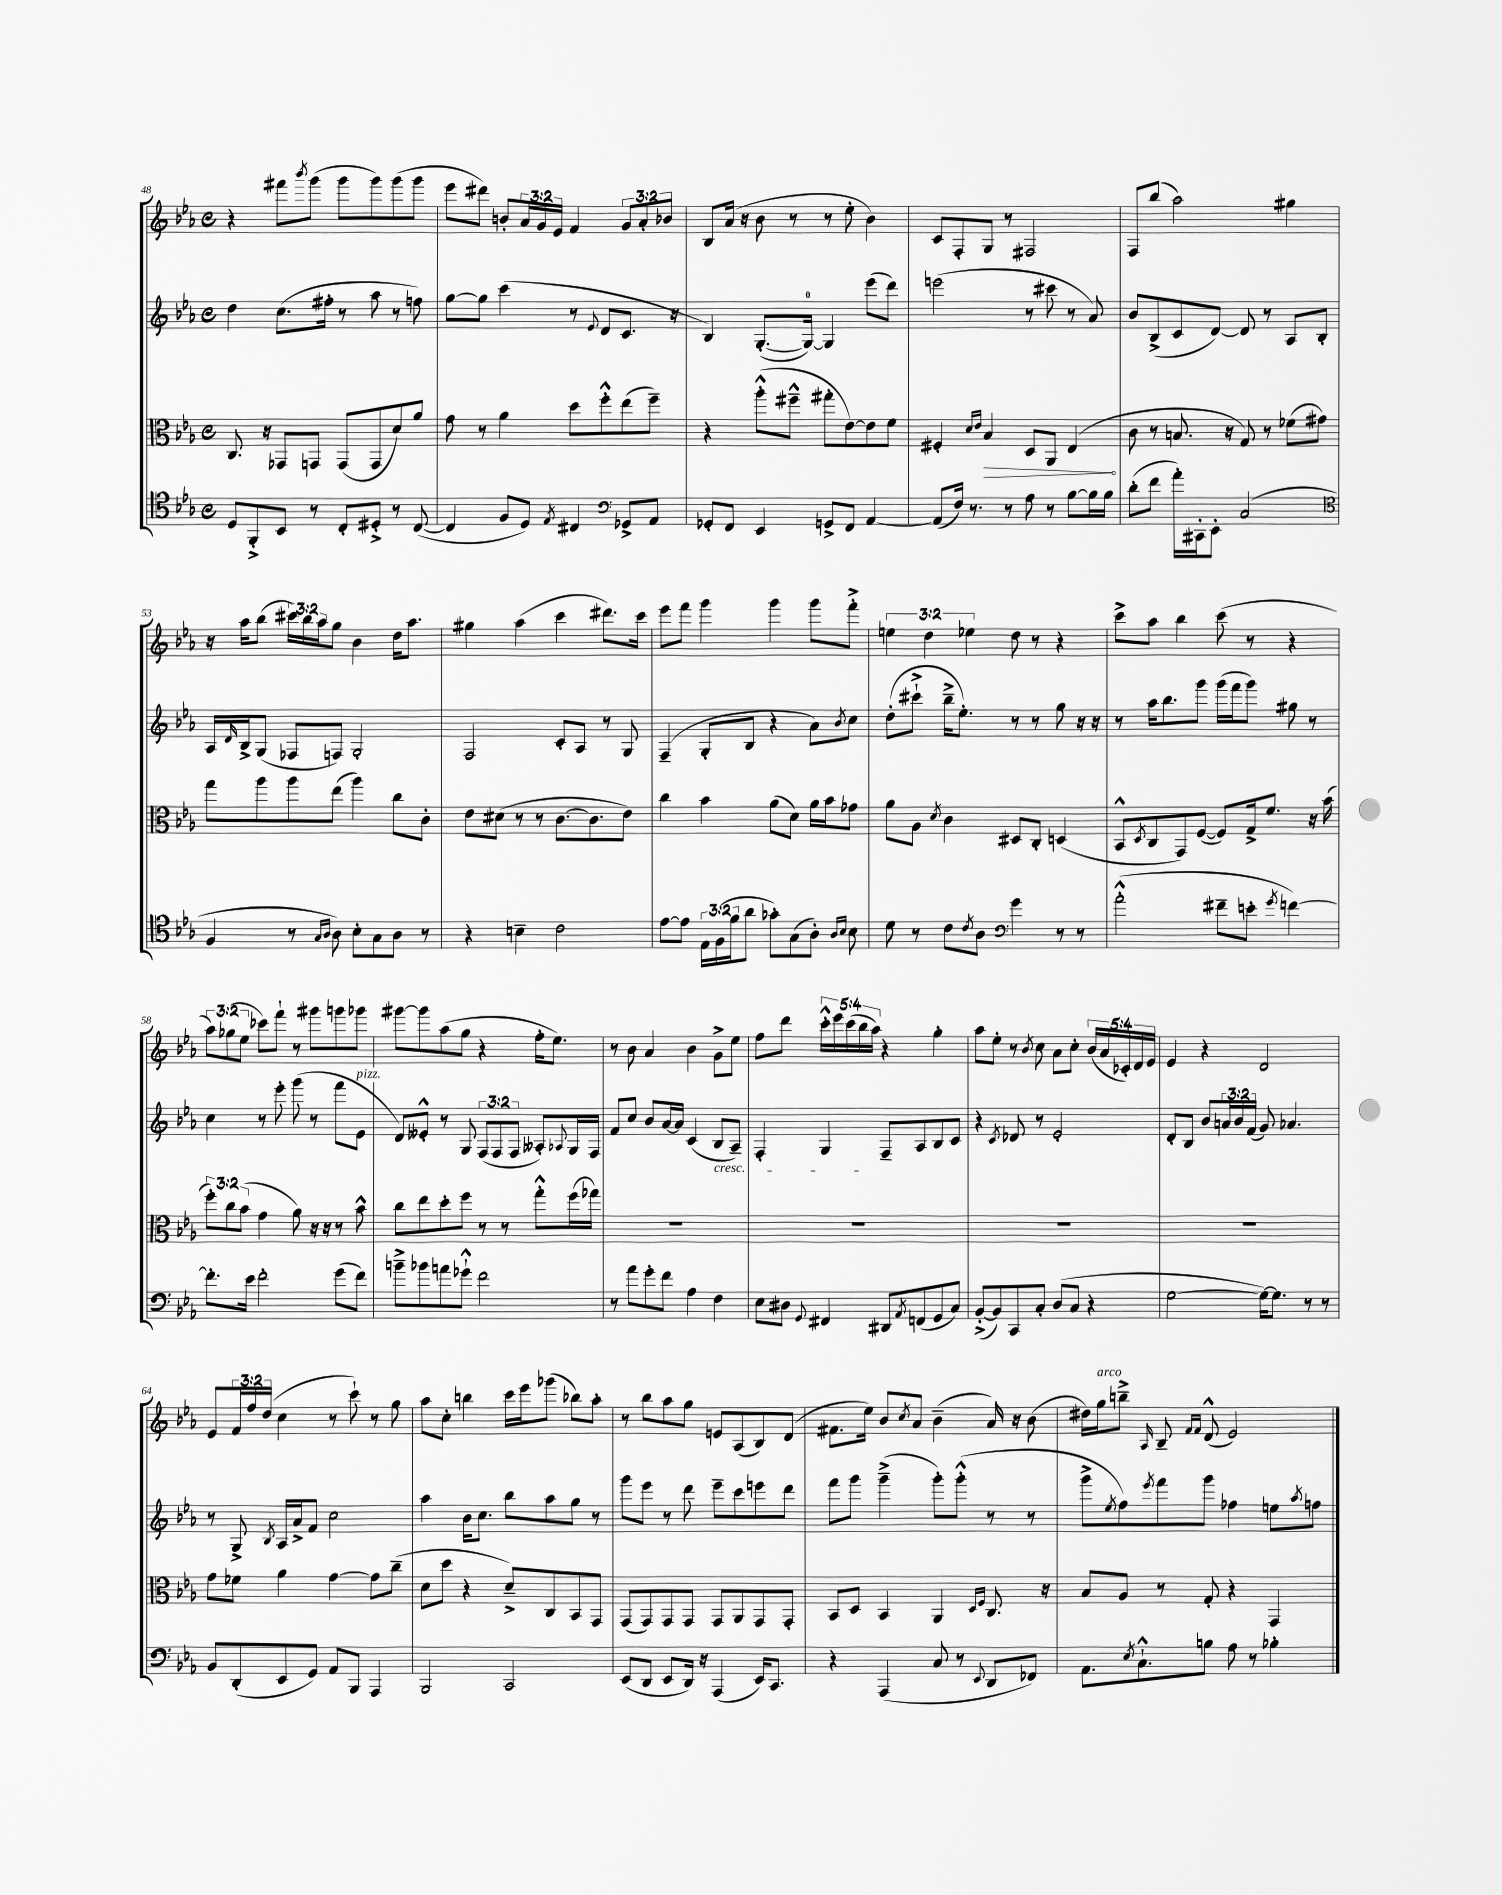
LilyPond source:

<<
\new StaffGroup <<
\new Staff = "s0" {
    \clef treble \key ees \major \defaultTimeSignature \time 4/4 \override Staff.TupletNumber.text = #tuplet-number::calc-fraction-text
    r4 fis'''8 \acciaccatura { bes'''8 } g'''8( g'''8 g'''8) g'''8( g'''8 |
    ees'''8 dis'''8) b'8-. \tuplet 3/2 { aes'16 g'16 ees'16 } f'4 \tuplet 3/2 { g'8 aes'8-. bes'8 } |
    bes8 aes'16( r16 bes'8 r8 r8 ees''8-. bes'4) |
    c'8 f8-. g8 r8 fis2 |
    f8 bes''8( aes''2) gis''4 |
    r16 aes''16 bes''8( \tuplet 3/2 { cis'''16) bes''16 aes''16 } g''8 bes'4 d''16 aes''8. |
    gis''4 aes''4( c'''4 dis'''8.) c'''16 |
    ees'''8 f'''8 g'''4 g'''4 g'''8 f'''8-.-> |
    \tuplet 3/2 { e''4 d''4 ees''4 } d''8 r8 r4 |
    c'''8-> aes''8 bes''4 c'''8( r8 r4 |
    \tuplet 3/2 { aes''8) ges''8( ees''8 } ces'''8) f'''8-! r8 gis'''8 g'''8 ges'''8 |
    gis'''8~ gis'''8 aes''8( g''8 r4 f''16-. ees''8.) |
    r8 bes'8 aes'4 bes'4 g'8-> ees''8 |
    f''8 d'''8 \tuplet 5/4 { c'''16-.-^ ees'''16 c'''16( bes''16 aes''16) } r4 g''4-. |
    aes''8 ees''8-. r8 \acciaccatura { bes'8 } c''8 aes'8 c''8-. \tuplet 5/4 { bes'16( aes'16 ces'16-.) d'16 ees'16 } |
    ees'4 r4 d'2 |
    ees'8 \tuplet 3/2 { f'16 f''16 d''16( } c''4 r8 c'''8-!) r8 g''8 |
    aes''8 c''8-. b''4 c'''16 ees'''16 ges'''8( bes''8) aes''8-. |
    r8 bes''8 aes''8 g''8 e'8 aes8( bes8) d'8( |
    fis'8. ees''16) bes'8 \acciaccatura { c''8 } aes'8 bes'4--( aes'16) r16 bes'8( |
    dis''16) g''16^\markup { \italic "arco" } b''8---> \grace { aes16 } bes8-- \grace { f'16 f'16 } d'8-^( ees'2) \bar "|." |
}
\new Staff = "s1" {
    \clef treble \key ees \major \defaultTimeSignature \time 4/4 \override Staff.TupletNumber.text = #tuplet-number::calc-fraction-text
    d''4 c''8.( fis''16-. r8 aes''8 r8 f''8) |
    g''8~ g''8 c'''4( r8 \appoggiatura { ees'8 } d'8 c'8. r16 |
    bes4) g8.~-.( g16-0~) g4 ees'''8( d'''8) |
    e'''2( r8 cis'''8 r8 aes'8) |
    bes'8 bes8->( c'8 d'8~) d'8 r8 aes8 bes8-. |
    aes16 \grace { d'16 } bes16-> g8( fes8 f8) g2-. |
    f2 c'8-. aes8 r8 g8 |
    f4--( g8-. bes8 r4 aes'8) \acciaccatura { bes'8 } c''8 |
    d''8-.( cis'''8-!-> bes''16---> ees''8.-.) r8 r8 g''8 r16 r16 |
    r8 aes''16 bes''8. g'''8 g'''16( f'''16 g'''8) gis''8 r8 |
    c''4 r8 ees'''8-. g'''8( r8 f'''8 ees'8^\markup { \italic "pizz." } |
    d'8) eeses'8-.-^ r8 g8 \tuplet 3/2 { f8( f8 f8 } aeses8-.) \appoggiatura { aes8 } g16 f16 |
    f'8 c''8 bes'8 aes'16~ aes'16 c'4( bes8\cresc aes8--) |
    f4-. g4\! f8-- aes8 bes8 c'8 |
    r4 \acciaccatura { c'8 } des'8 r8 ees'2-. |
    d'8-. bes8 bes'8 \tuplet 3/2 { a'16 bes'16 f'16( } g'8) aes'4. |
    r8 g8-> \acciaccatura { bes8 } aes16 aes'16-> f'8 c''2 |
    aes''4 bes'16 c''8. bes''8 aes''8 g''8 r8 |
    g'''8 ees'''8 r8 d'''8 ees'''8-- c'''8 e'''8 d'''8 |
    f'''8 g'''8 g'''4--->( g'''8-.) g'''8-.-^( r8 r8 |
    g'''8-> \acciaccatura { ees''8 } f''8) \acciaccatura { ees'''8 } f'''8 g'''8 fes''4 e''8 \acciaccatura { aes''8 } f''8 \bar "|." |
}
\new Staff = "s2" {
    \clef alto \key ees \major \defaultTimeSignature \time 4/4 \override Staff.TupletNumber.text = #tuplet-number::calc-fraction-text
    c8. r16 ges,8 g,8 g,8( g,8 d'8) aes'8 |
    g'8 r8 aes'4 d''8 f''8-.-^ ees''8( f''8--) |
    r4 aes''8-.-^( fis''8---^ gis''8-. ees'8~) ees'8 f'8 |
    fis4-. \grace { d'16 ees'16 } \once \override Hairpin.circled-tip = ##t bes4\> d8 aes,8 ees4\!( |
    c'8 r8 b8. r16 g8) r8 fes'8( gis'8) |
    g''8 aes''8 aes''8 ees''8( aes''4) c''8 c'8-. |
    ees'8 dis'8( r8 r8 c'8.~ c'8. ees'8) |
    c''4 bes'4 aes'8( d'8) aes'16 bes'16 ges'8 |
    aes'8 aes8 \acciaccatura { d'8 } c'4 dis8 c8-. d4( |
    bes,8-^ \acciaccatura { d8 } c8 g,8) f8~( f8) g16-> f'8. r16 bes'16( |
    \tuplet 3/2 { f''8-.) c''8 bes'8( } g'4 aes'8) r16 r16 r8 bes'8-^ |
    c''8 ees''8 d''8-. f''8 r8 r8 g''8-.-^ f''16( ges''16) |
    R1 |
    R1 |
    R1 |
    R1 |
    g'8 fes'8 aes'4 g'4~ g'8 c''8--( |
    d'8 d''8 r4 d'8--->) c8 bes,8 g,8 |
    g,8( g,8) g,8 g,8 g,8 aes,8 g,8 g,8-. |
    bes,8 d8 bes,4 aes,4 \grace { d16 f16 } c8. r16 |
    bes8 aes8 r8 g8-. r4 g,4 \bar "|." |
}
\new Staff = "s3" {
    \clef tenor \key ees \major \defaultTimeSignature \time 4/4 \override Staff.TupletNumber.text = #tuplet-number::calc-fraction-text
    d8 f,8-.-> bes,8 r8 c8-. dis8-.-> r8 c8~( |
    c4 f8 d8) \acciaccatura { ees8 } cis4 \clef bass ges,8-> aes,8 |
    ges,8-. f,8 ees,4 g,8-> f,8 aes,4~ |
    aes,8( f16) r8. r8 aes8 r8 bes8~ bes16 bes16 |
    d'8-.( f'8 aes'16-.) cis,16-. ees,8-. c2( |
    \clef tenor f4 r8 \grace { g16 aes16 } aes8) bes8-. g8 aes8 r8 |
    r4 b4-- c'2 |
    ees'8~ ees'8 \tuplet 3/2 { ees16 f16( f'16 } aes'8 ges'8-.) g8( aes8-.) \grace { aes16 bes16 } bes8 |
    d'8 r8 c'8 \acciaccatura { c'8 } aes8 \clef bass g'4 r8 r8 |
    aes'2-.-^( fis'8-- e'8-. \acciaccatura { g'8 } f'4~) |
    f'8.-. ees'16 f'2-. g'8( f'8) |
    b'8---> bes'8 a'8 ges'8-!-^ f'2 |
    r8 aes'8 g'8-. f'8 aes4 f4 |
    ees8 dis8 \appoggiatura { g,8 } fis,4 dis,8 \acciaccatura { aes,8 } f,8( g,8 c8) |
    bes,8~-.->( bes,8) c,8 c8-. d8( c8 r4 |
    g2~ g16~) g8. r8 r8 |
    bes,8 d,8-.( ees,8 g,8) aes,8 bes,,8 aes,,4 |
    bes,,2 c,2 |
    ees,8( d,8 ees,8 d,16) r16 aes,,4( ees,16) c,8. |
    r4 aes,,4( c8 r8 \appoggiatura { ees,8 } d,8 fes,8) |
    aes,8. \acciaccatura { ees8 } c8.-!-^ b8 aes8 r8 bes4-. \bar "|." |
}
>>
>>
\layout { \context { \Score currentBarNumber = #48 } }
